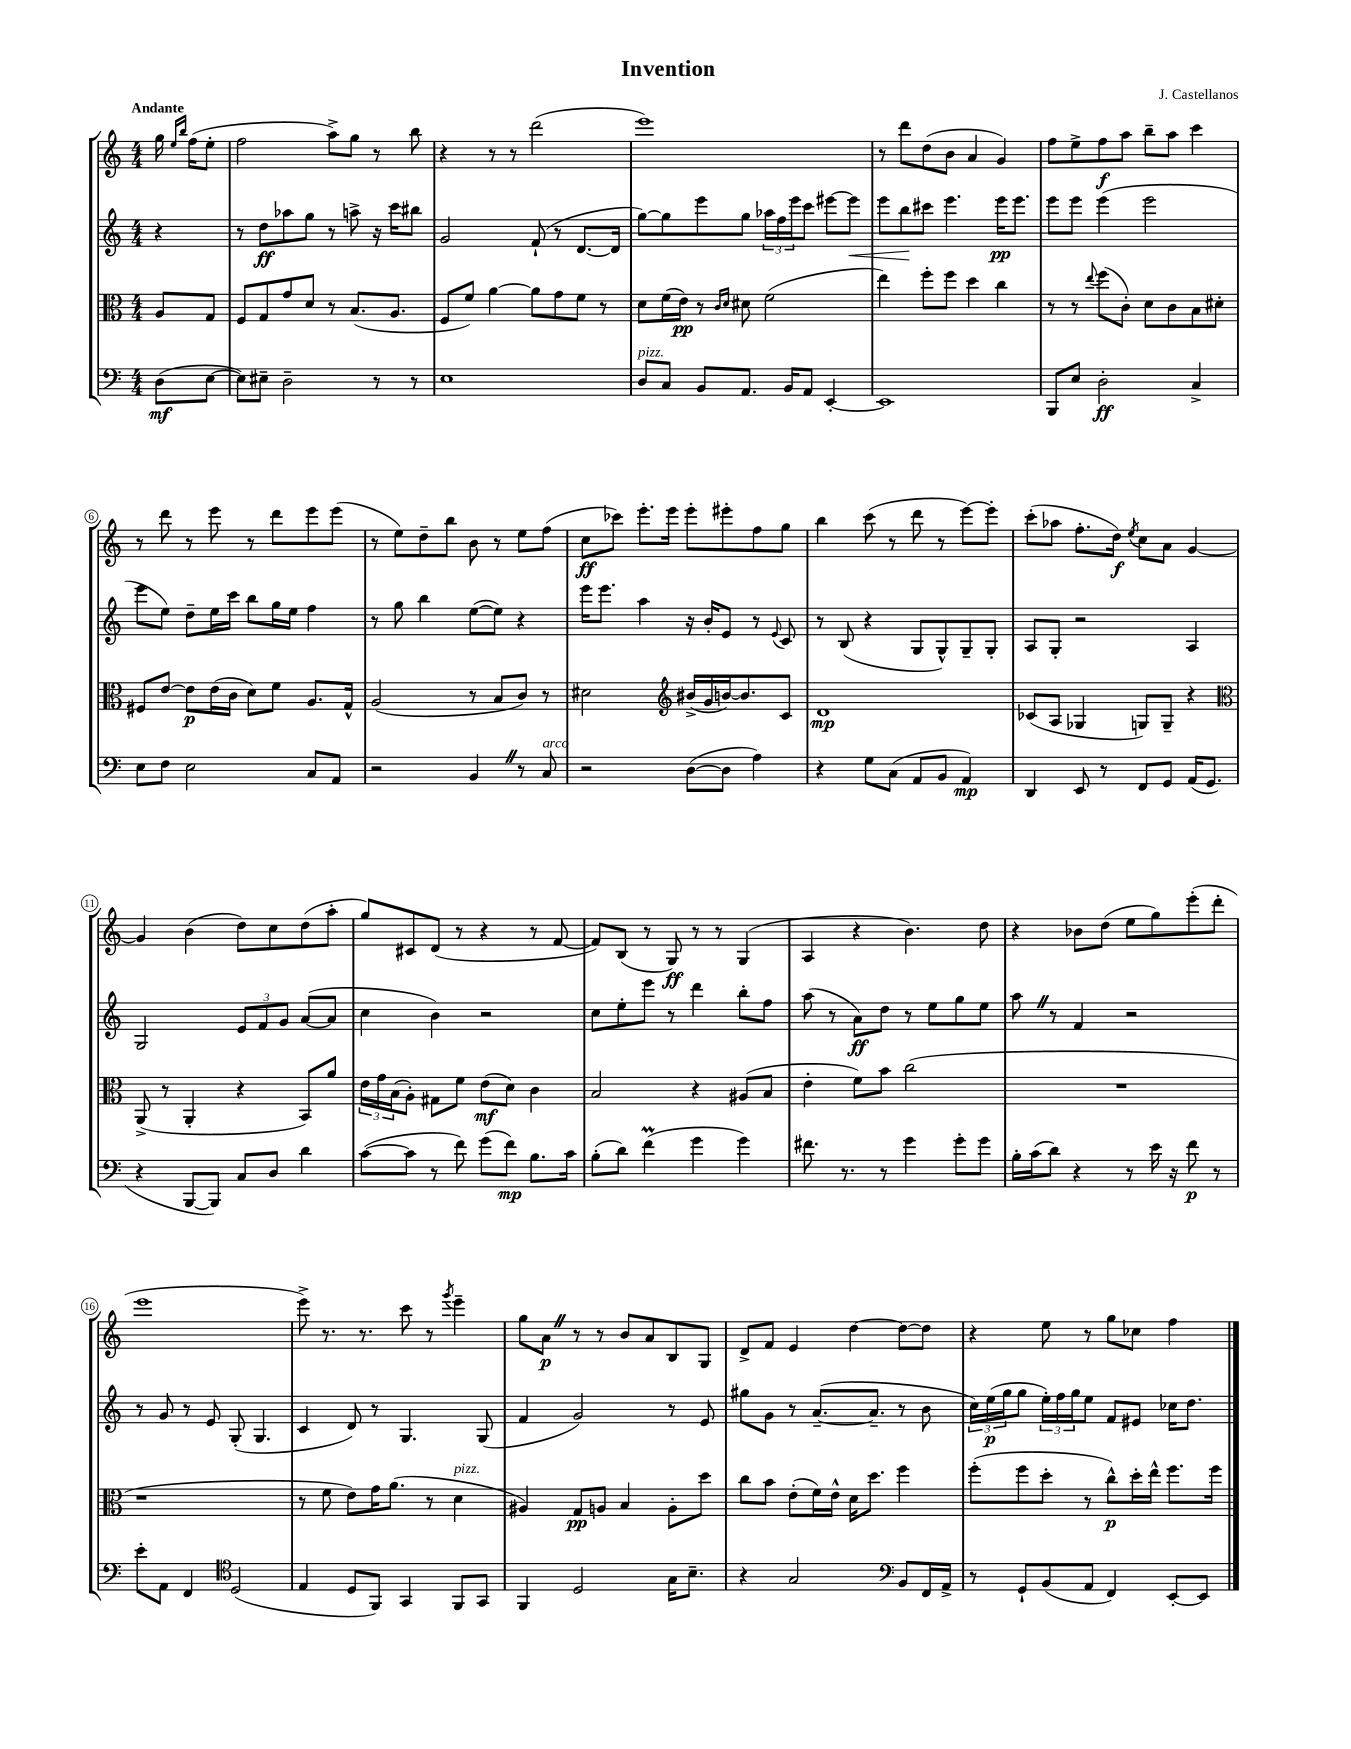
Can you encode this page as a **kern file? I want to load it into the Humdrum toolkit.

**kern	**kern	**kern	**kern
*staff4	*staff3	*staff2	*staff1
*clefF4	*clefC3	*clefG2	*clefG2
*k[]	*k[]	*k[]	*k[]
*M4/4	*M4/4	*M4/4	*M4/4
(8D	8A	4r	16gg
.	.	.	16qqee
.	.	.	16qqbb
.	.	.	(16ff
[8E	8G	.	8ee'
=	=	=	=
8E])	8F	8r	2ff
8E#~	8G	8dd	.
2D~	8g	8aa-	.
.	8d	8gg	.
.	8r	8r	8aa^)
.	(8.B	8aa^	8gg
8r	.	16r	8r
.	8.A	16ccc	.
8r	.	8bb#	8bb
=	=	=	=
1E	8F	2g	4r
.	8f)	.	.
.	[4a	.	8r
.	.	.	8r
.	8a]	(8f`	(2ddd
.	8g	8r	.
.	8f	[8.d	.
.	8r	.	.
.	.	16d]	.
=	=	=	=
8D	8d	[8gg)	1eee)
8C	(16f	8gg]	.
.	16e)	.	.
8BB	8r	8eee	.
.	16qqc	.	.
.	16qqd	.	.
8.AA	8d#	8gg	.
.	(2f	24aa-	.
.	.	24ff	.
16BB	.	.	.
.	.	24eee	.
8AA	.	8ccc	.
[4EE'	.	[8eee#	.
.	.	8eee#]	.
=	=	=	=
1EE]	4ee)	8eee	8r
.	.	8bb	8ddd
.	8ff'	8ccc#	(8dd
.	8ff	4.eee	8b
.	4dd	.	4a
.	4cc	16eee	4g)
.	.	8.eee	.
=	=	=	=
8BBB	8r	8eee	8ff
8E	8r	8eee	8ee^
.	8qqee	.	.
2D'	(8ff	(4eee	8ff
.	8c')	.	8aa
.	8d	2eee	8bb~
.	8c	.	8aa
4C^	8B	.	4ccc
.	8d#'	.	.
=	=	=	=
8E	8F#	8eee	8r
8F	[8e	8ee)	8ddd
2E	8e]	8dd~	8r
.	(16e	16ee	8eee
.	16c	16ccc	.
.	8d)	8bb	8r
.	8f	16gg	8ddd
.	.	16ee	.
8C	8.A	4ff	8eee
8AA	.	.	(8eee
.	16G^^	.	.
=	=	=	=
2r	(2A	8r	8r
.	.	8gg	8ee)
.	.	4bb	8dd~
.	.	.	8bb
4BB	8r	([8ee	8b
.	8B	8ee])	8r
8r	8c)	4r	8ee
8C	8r	.	(8ff
=	=	=	=
2r	2d#	16eee	8cc
.	.	8.eee	.
.	.	.	8ccc-)
.	.	4aa	8.eee'
.	.	.	16eee
*	*clefG2	*	*
([8D	(16b#^	16r	8eee'
.	16g	16b'	.
8D]	[16b)	8e	8eee#'
.	8.b]	.	.
4A)	.	8r	8ff
.	.	8qqe	.
.	8c	8c	8gg
=	=	=	=
4r	1d	8r	4bb
.	.	(8B	.
8G	.	4r	(8ccc
(8C	.	.	8r
8AA	.	8G	8ddd
8BB	.	8G^^)	8r
4AA)	.	8G~	[8eee)
.	.	8G'	8eee']
=	=	=	=
4DD	(8c-	8A	(8ccc'
.	8A	8G'	8aa-
8EE	4G-	2r	8.ff'
8r	.	.	.
.	.	.	16dd)
.	.	.	8qee
8FF	8G)	.	8cc
8GG	8G~	.	8a
(16AA	4r	4A	[4g
8.GG	.	.	.
=	=	=	=
*	*clefC3	*	*
4r	(8AA^	2G	4g]
.	8r	.	.
[8BBB	4AA'	.	(4b
8BBB])	.	.	.
8C	4r	12e	8dd)
.	.	12f	.
8D	.	.	8cc
.	.	12g	.
4d	8BB)	([8a	(8dd
.	8a	8a]	8aa'
=	=	=	=
([8c	24e	4cc	8gg)
.	24g	.	.
.	(24B	.	.
8c]	8A')	.	8c#
8r	8G#	4b)	(8d
8f)	8f	.	8r
(8g	(8e	2r	4r
8f)	8d)	.	.
8.B	4c	.	8r
.	.	.	[8f
16c	.	.	.
=	=	=	=
(8B'	2B	8cc	8f])
8d)	.	8ee'	(8B
(4f	.	8eee	8r
.	.	8r	8G)
4g	4r	4ddd	8r
.	.	.	8r
4g)	(8A#	8bb'	(4G
.	8B	8ff	.
=	=	=	=
8.f#	4e'	(8aa	4A
.	.	8r	.
8.r	.	.	.
.	8f)	8a)	4r
8r	8b	8dd	.
4g	(2cc	8r	4.b)
.	.	8ee	.
8g'	.	8gg	.
8g	.	8ee	8dd
=	=	=	=
16B'	1r	8aa	4r
(16c	.	.	.
8d)	.	8r	.
4r	.	4f	8b-
.	.	.	(8dd
8r	.	2r	8ee
16e	.	.	8gg)
16r	.	.	.
8f	.	.	(8eee'
8r	.	.	8ddd'
=	=	=	=
8e'	1r	8r	1eee
8AA	.	8g	.
4FF	.	8r	.
.	.	8e	.
*clefC4	*	*	*
(2D	.	(8G'	.
.	.	4.G	.
=	=	=	=
4E	8r	4c	8eee^)
.	8f	.	8.r
8D	8e)	8d)	.
.	.	.	8.r
8FF)	16g	8r	.
.	(8.a	.	.
4GG	.	4.G	8ccc
.	8r	.	8r
.	.	.	8qggg
8FF	4d	.	4eee~
8GG	.	(8G	.
=	=	=	=
4FF	4A#)	4f	8gg
.	.	.	8a
2D	8G	2g)	8r
.	8A	.	8r
.	4B	.	8b
.	.	.	8a
16G	8A'	8r	8B
8.B~	.	.	.
.	8dd	8e	8G
=	=	=	=
4r	8cc	8gg#	8d^
.	8b	8g	8f
2G	(8e'	8r	4e
.	16f)	([8.a~	.
.	16e^^	.	.
.	16d	.	[4dd
.	8.dd	8.a~]	.
*clefF4	*	*	*
8BB	4ff	8r	8dd_
16FF	.	8b	8dd]
16AA^	.	.	.
=	=	=	=
8r	(8ff'	24cc)	4r
.	.	(24ee	.
.	.	24gg	.
8GG`	8ff	8gg	.
(8BB	8dd'	24ee')	8ee
.	.	24ff	.
.	.	24gg	.
8AA	8r	8ee	8r
4FF)	8cc^^)	8f	8gg
.	16dd'	8e#	8cc-
.	16ee^^	.	.
[8EE'	8.ff	16cc-	4ff
.	.	8.dd	.
8EE]	.	.	.
.	16ff	.	.
==	==	==	==
*-	*-	*-	*-
